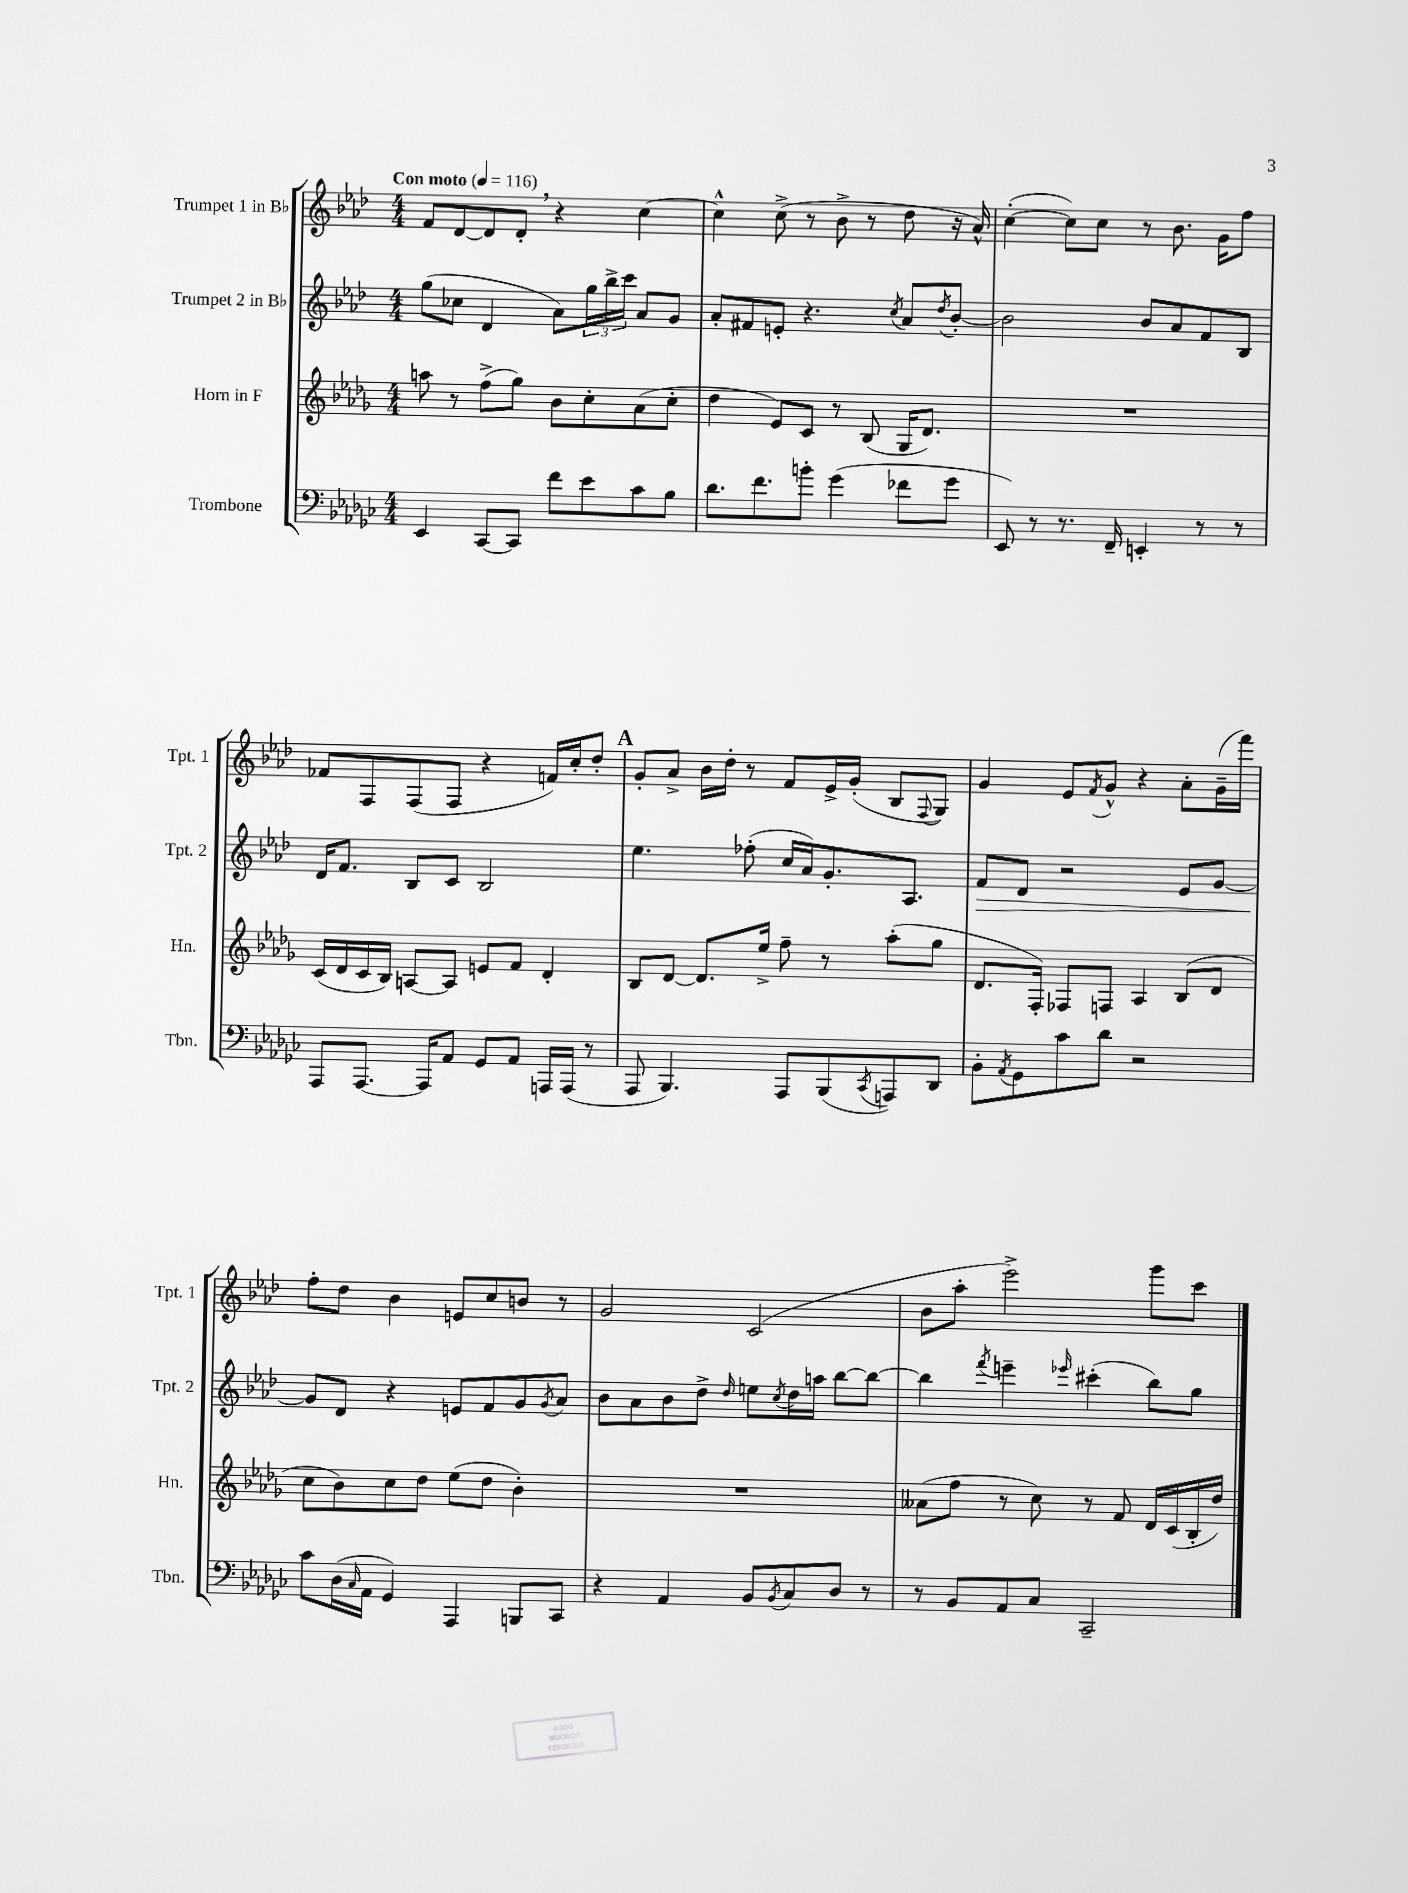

**kern	**kern	**kern	**kern
*staff4	*staff3	*staff2	*staff1
*clefF4	*clefG2	*clefG2	*clefG2
*k[b-e-a-d-g-c-]	*k[b-e-a-d-g-]	*k[b-e-a-d-]	*k[b-e-a-d-]
*M4/4	*M4/4	*M4/4	*M4/4
*MM116	*MM116	*MM116	*MM116
4EE-/	8aa\	(8gg\L	8f/L
.	8r	8cc-\J	[8d-/
[8CC-/L	(8ff^\L	4d-/	8d-/]
8CC-/]J	8gg-\J)	.	8d-'/J
8f\L	8b-\L	8a-\L)	4r
8e-\	8cc'\	24gg\L	.
.	.	24bb-^\	.
.	.	24ccc\JJ	.
8c-\	(8a-\	8a-/L	[4cc\
8B-\J	8cc'\J	8g/J	.
=	=	=	=
8.d-\L	4dd-\	8a-'/L	4cc^^\]
.	.	8f#/	.
8.f\	.	.	.
.	8e-/L)	8e'/J	(8cc^\
8b'\J	8c/J	4.r	8r
(4g-\	8r	.	8b-^\
.	(8B-/	.	8r
.	.	8qcc/	.
8f-\L	16G-/LK	8a-/L	8dd-\
.	8.d-/J)	.	.
.	.	8qdd-/	.
8g-\J	.	[8b-'/J	16r
.	.	.	16a-^^/)
=	=	=	=
8EE-/)	1r	2b-\]	([4cc'\
8r	.	.	.
8.r	.	.	8cc\]L)
.	.	.	8cc\J
16FF~/	.	.	.
4EE'/	.	8b-/L	8r
.	.	8a-/	8.b-\
8r	.	8f/	.
.	.	.	16g\LK
8r	.	8B-/J	8ff\J
=	=	=	=
8AAA-/L	(16c/LL	16d-/LK	8f-/L
.	16d-/	8.f/J	.
[8.AAA-/J	16c/	.	8F/
.	16B-/JJ)	.	.
.	[8A/L	8B-/L	(8F/
16AAA-/]LK	.	.	.
8AA-/J	8A/]J	8c/J	8F/J
8GG-/L	8e/L	2B-/	4r
8AA-/J	8f/J	.	.
16AAA/LL	4d-'/	.	16f/LL)
(16AAA/JJ	.	.	16cc'/J
8r	.	.	8dd-'/J
=	=	=	=
8AAA-/	8B-/L	4.ee-\	8g'/L
4.BBB-/)	[8d-/J	.	8a-^/J
.	8.d-/]L	.	16b-\LL
.	.	.	16dd-'\JJ
.	.	(8ff-'\	8r
.	16ee-^/Jk	.	.
8AAA-/L	8ff~\	16cc/LL	8f/L
.	.	16a-/J)	.
(8BBB-/	8r	8.g'/	16e-^/L
.	.	.	(16g'/JJ
8qCC-/	.	.	.
8AAA/)	(8aa-'\L	.	8B-/L
.	.	8.A-/J	.
.	.	.	8qqF/
8DD-/J	8gg-\J	.	8G/J)
=	=	=	=
8BB-'\L	8.d-/L	8f/L	4g/
8qAA-/	.	.	.
8GG-\	.	8d-/J	.
.	16F'/Jk)	.	.
8c-\	8F-/L	2r	8e-/L
.	.	.	8qf/
8d-\J	8F/J	.	8g^^/J
2r	4A-/	.	4r
.	(8B-/L	8e-/L	8a-'\L
.	8d-/J	[8g/J	(16g~\L
.	.	.	16fff\JJ)
=	=	=	=
8c-\L	8cc\L	8g/]L	8ff'\L
(16D-\L	8b-\)	8d-/J	8dd-\J
16qqC-/	.	.	.
16AA-\JJ	.	.	.
4GG-/)	8cc\	4r	4b-\
.	8dd-\J	.	.
4AAA-/	(8ee-\L	8e/L	8e/L
.	8dd-\J	8f/	8cc/
8BBB/L	4b-'\)	8g/	8b/J
.	.	8qg/	.
8CC-/J	.	8a-/J	8r
=	=	=	=
4r	1r	8b-\L	2g/
.	.	8a-\	.
4AA-/	.	8b-\	.
.	.	8dd-^\J	.
.	.	16qqdd-/	.
8BB-/L	.	8ee\L	(2c/
8qBB-/	.	8qcc/	.
8C-/	.	16dd-\L	.
.	.	16aa\JJ	.
8D-/J	.	[8bb-\L	.
8r	.	8bb-\_J	.
=	=	=	=
8r	(8a--\L	4bb-\]	8b-\L
8BB-/L	8ff\J	.	8aa-'\J
.	.	8qfff/	.
8AA-/	8r	4eee~\	2eee-^\)
8C-/J	8cc\)	.	.
.	.	16qqeee-/	.
2CC-~/	8r	(4ccc#'\	.
.	8f/	.	.
.	16d-/LL	8bb-\L)	8ggg\L
.	(16c/	.	.
.	16B-'/	8gg\J	8ccc\J
.	16dd-/JJ)	.	.
==	==	==	==
*-	*-	*-	*-
